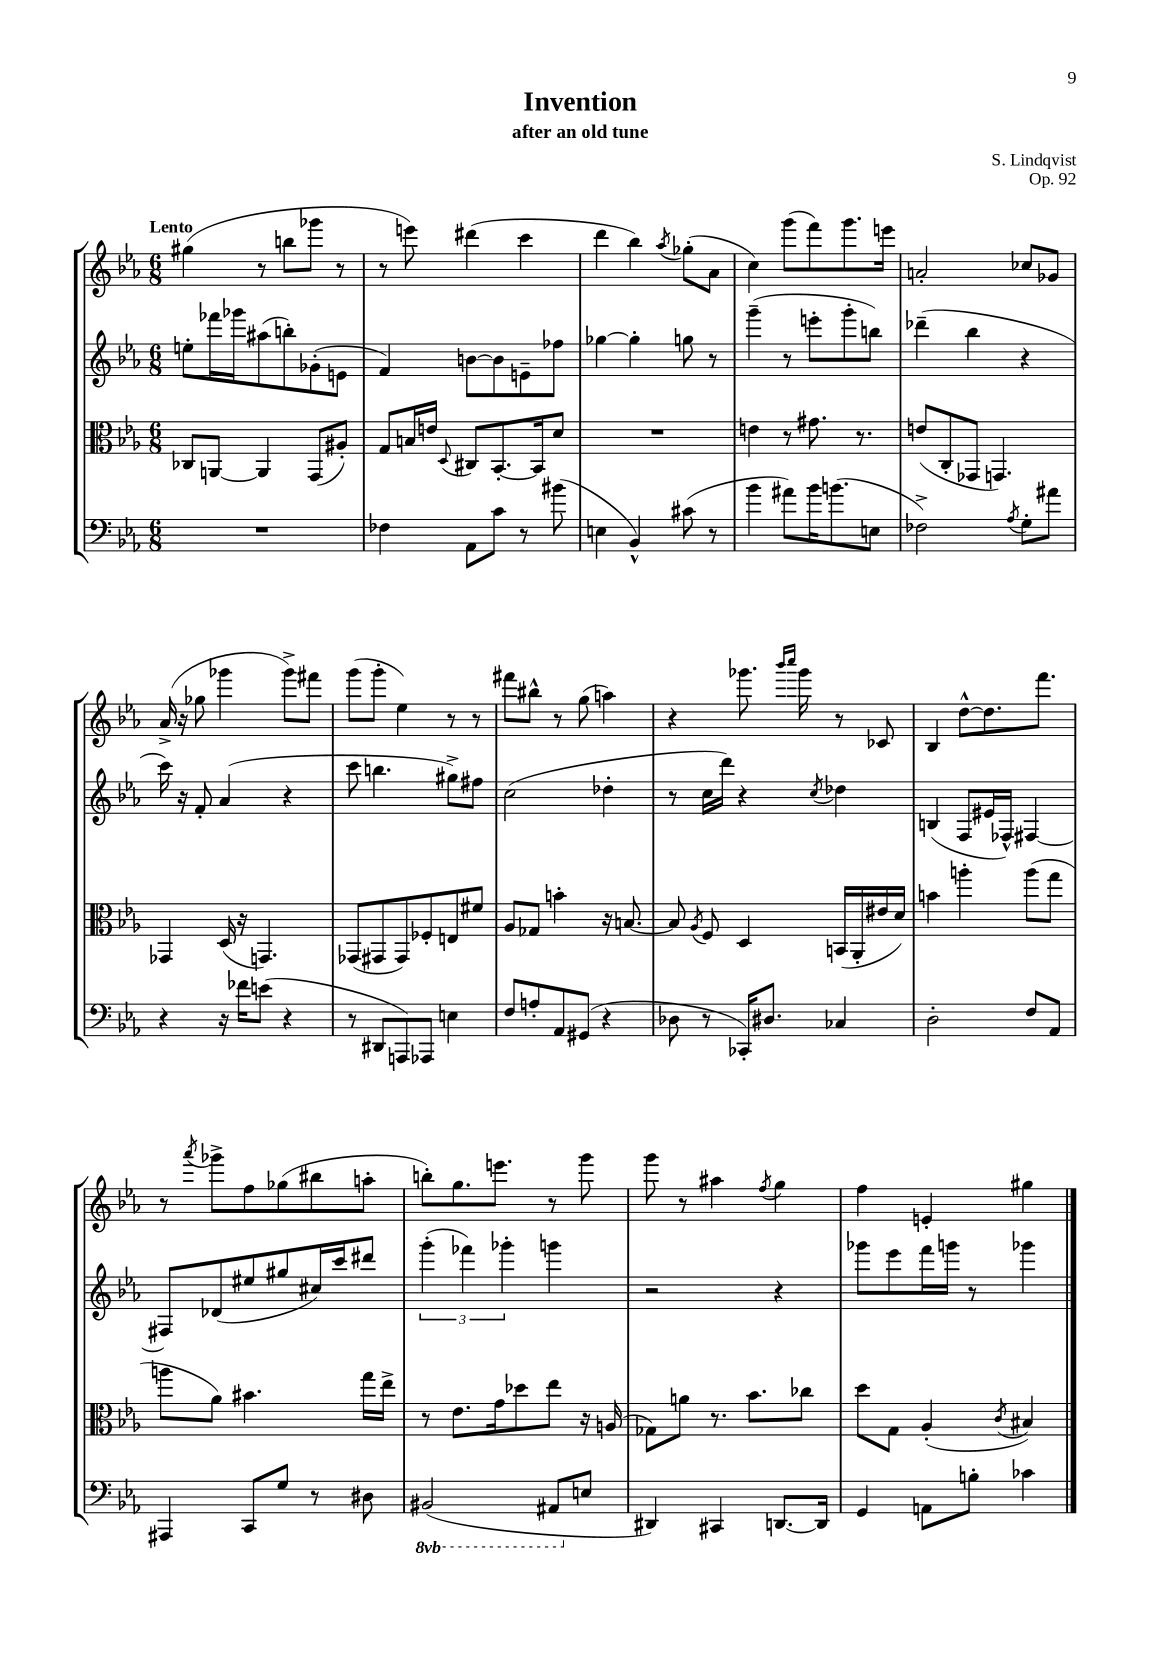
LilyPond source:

\header { title = "Invention" composer = "S. Lindqvist" subtitle = "after an old tune" opus = "Op. 92" }
<<
\new StaffGroup <<
\new Staff = "s0" {
    \clef treble \key ees \major \numericTimeSignature \time 6/8 \tempo "Lento"
    \autoBeamOff gis''4( r8 b''8[ ges'''8] r8 |
    r8 e'''8) dis'''4( c'''4 |
    d'''4 bes''4) \acciaccatura { aes''8 } ges''8[-.( aes'8] |
    c''4) g'''8[( f'''8) g'''8. e'''16] |
    a'2-. ces''8[ ges'8] |
    aes'16->( r16 ges''8 ges'''4 ges'''8[->) fis'''8] |
    g'''8[( g'''8]-. ees''4) r8 r8 |
    fis'''8[ bis''8]-^ r8 g''8( a''4) |
    r4 ges'''8. \grace { bes'''16[ c''''16] } ges'''16 r8 ces'8 |
    bes4 d''8[~-^ d''8. f'''8.] |
    r8 \acciaccatura { aes'''8 } ges'''8[-> f''8 ges''8( bis''8 a''8]-. |
    b''8[-.) g''8. e'''8.] r8 g'''8 |
    g'''8 r8 ais''4 \acciaccatura { f''8 } g''4 |
    f''4 e'4-. gis''4 \bar "|." |
}
\new Staff = "s1" {
    \clef treble \key ees \major \numericTimeSignature \time 6/8
    \autoBeamOff e''8[-. fes'''16 ges'''16 ais''8( b''8-.) ges'8-.( e'8] |
    f'4) b'8[~ b'8 e'8-- fes''8] |
    ges''4~ ges''4-. g''8 r8 |
    g'''4--( r8 e'''8[-. g'''8-. b''8]) |
    des'''4--( bes''4 r4 |
    c'''16) r16 f'8-. aes'4( r4 |
    c'''8 b''4. gis''8[->) fis''8] |
    c''2( des''4-. |
    r8 c''16[ d'''16]) r4 \acciaccatura { c''8 } des''4 |
    b4( f8[ eis'16 fes16]-^) fis4~ |
    fis8[ des'8( eis''8 gis''8 cis''16) c'''16 dis'''8] |
    \tuplet 3/2 { g'''4-.( fes'''4) ges'''4-. } g'''4 |
    r2 r4 |
    ges'''8[ ees'''8 f'''16 g'''16] r8 ges'''4 \bar "|." |
}
\new Staff = "s2" {
    \clef alto \key ees \major \numericTimeSignature \time 6/8
    \autoBeamOff ces8[ a,8]~ a,4 g,8[( ais8]-.) |
    g8[ b16 e'16] \appoggiatura { d8 } cis8[ bes,8.~-. bes,16 d'8] |
    R2. |
    e'4 r8 gis'8. r8. |
    e'8[( c8-. ges,8] g,4.) |
    ges,4 d16( r16 g,4.) |
    ges,8[( gis,8 gis,8) fes8-. e8 fis'8] |
    aes8[ ges8] b'4-. r16 b8.~ |
    b8 \acciaccatura { aes8 } f8 d4 b,16[( aes,16-. eis'16 d'16]) |
    b'4 a''4-. a''8[( g''8] |
    a''8[ aes'8]) bis'4. g''16[ ees''16]-> |
    r8 ees'8.[ g'16 des''8 ees''8] r16 a16( |
    ges8[) a'8] r8. bes'8.[ ces''8] |
    d''8[ g8] aes4-.( \acciaccatura { c'8 } bis4) \bar "|." |
}
\new Staff = "s3" {
    \clef bass \key ees \major \numericTimeSignature \time 6/8 \set Staff.ottavationMarkups = #ottavation-simple-ordinals
    \autoBeamOff R2. |
    fes4 aes,8[ c'8] r8 bis'8( |
    e4 bes,4-^) cis'8( r8 |
    bes'4 ais'8[) bes'16 b'8.( e8] |
    fes2->) \acciaccatura { aes8 } g8[-. ais'8] |
    r4 r16 fes'16[ e'8]( r4 |
    r8 dis,8[ a,,8) aes,,8] e4 |
    f8[ a8-. aes,8 gis,8]( r4 |
    des8 r8 ces,16[-.) dis8.] ces4 |
    d2-. f8[ aes,8] |
    ais,,4 c,8[ g8] r8 dis8 |
    \ottava #-1 bis,,2( ais,,8[ \ottava #0 e8] |
    dis,4) cis,4 d,8.[~ d,16] |
    g,4 a,8[ b8]-. ces'4 \bar "|." |
}
>>
>>
\layout { \context { \Score \remove "Bar_number_engraver" } }
